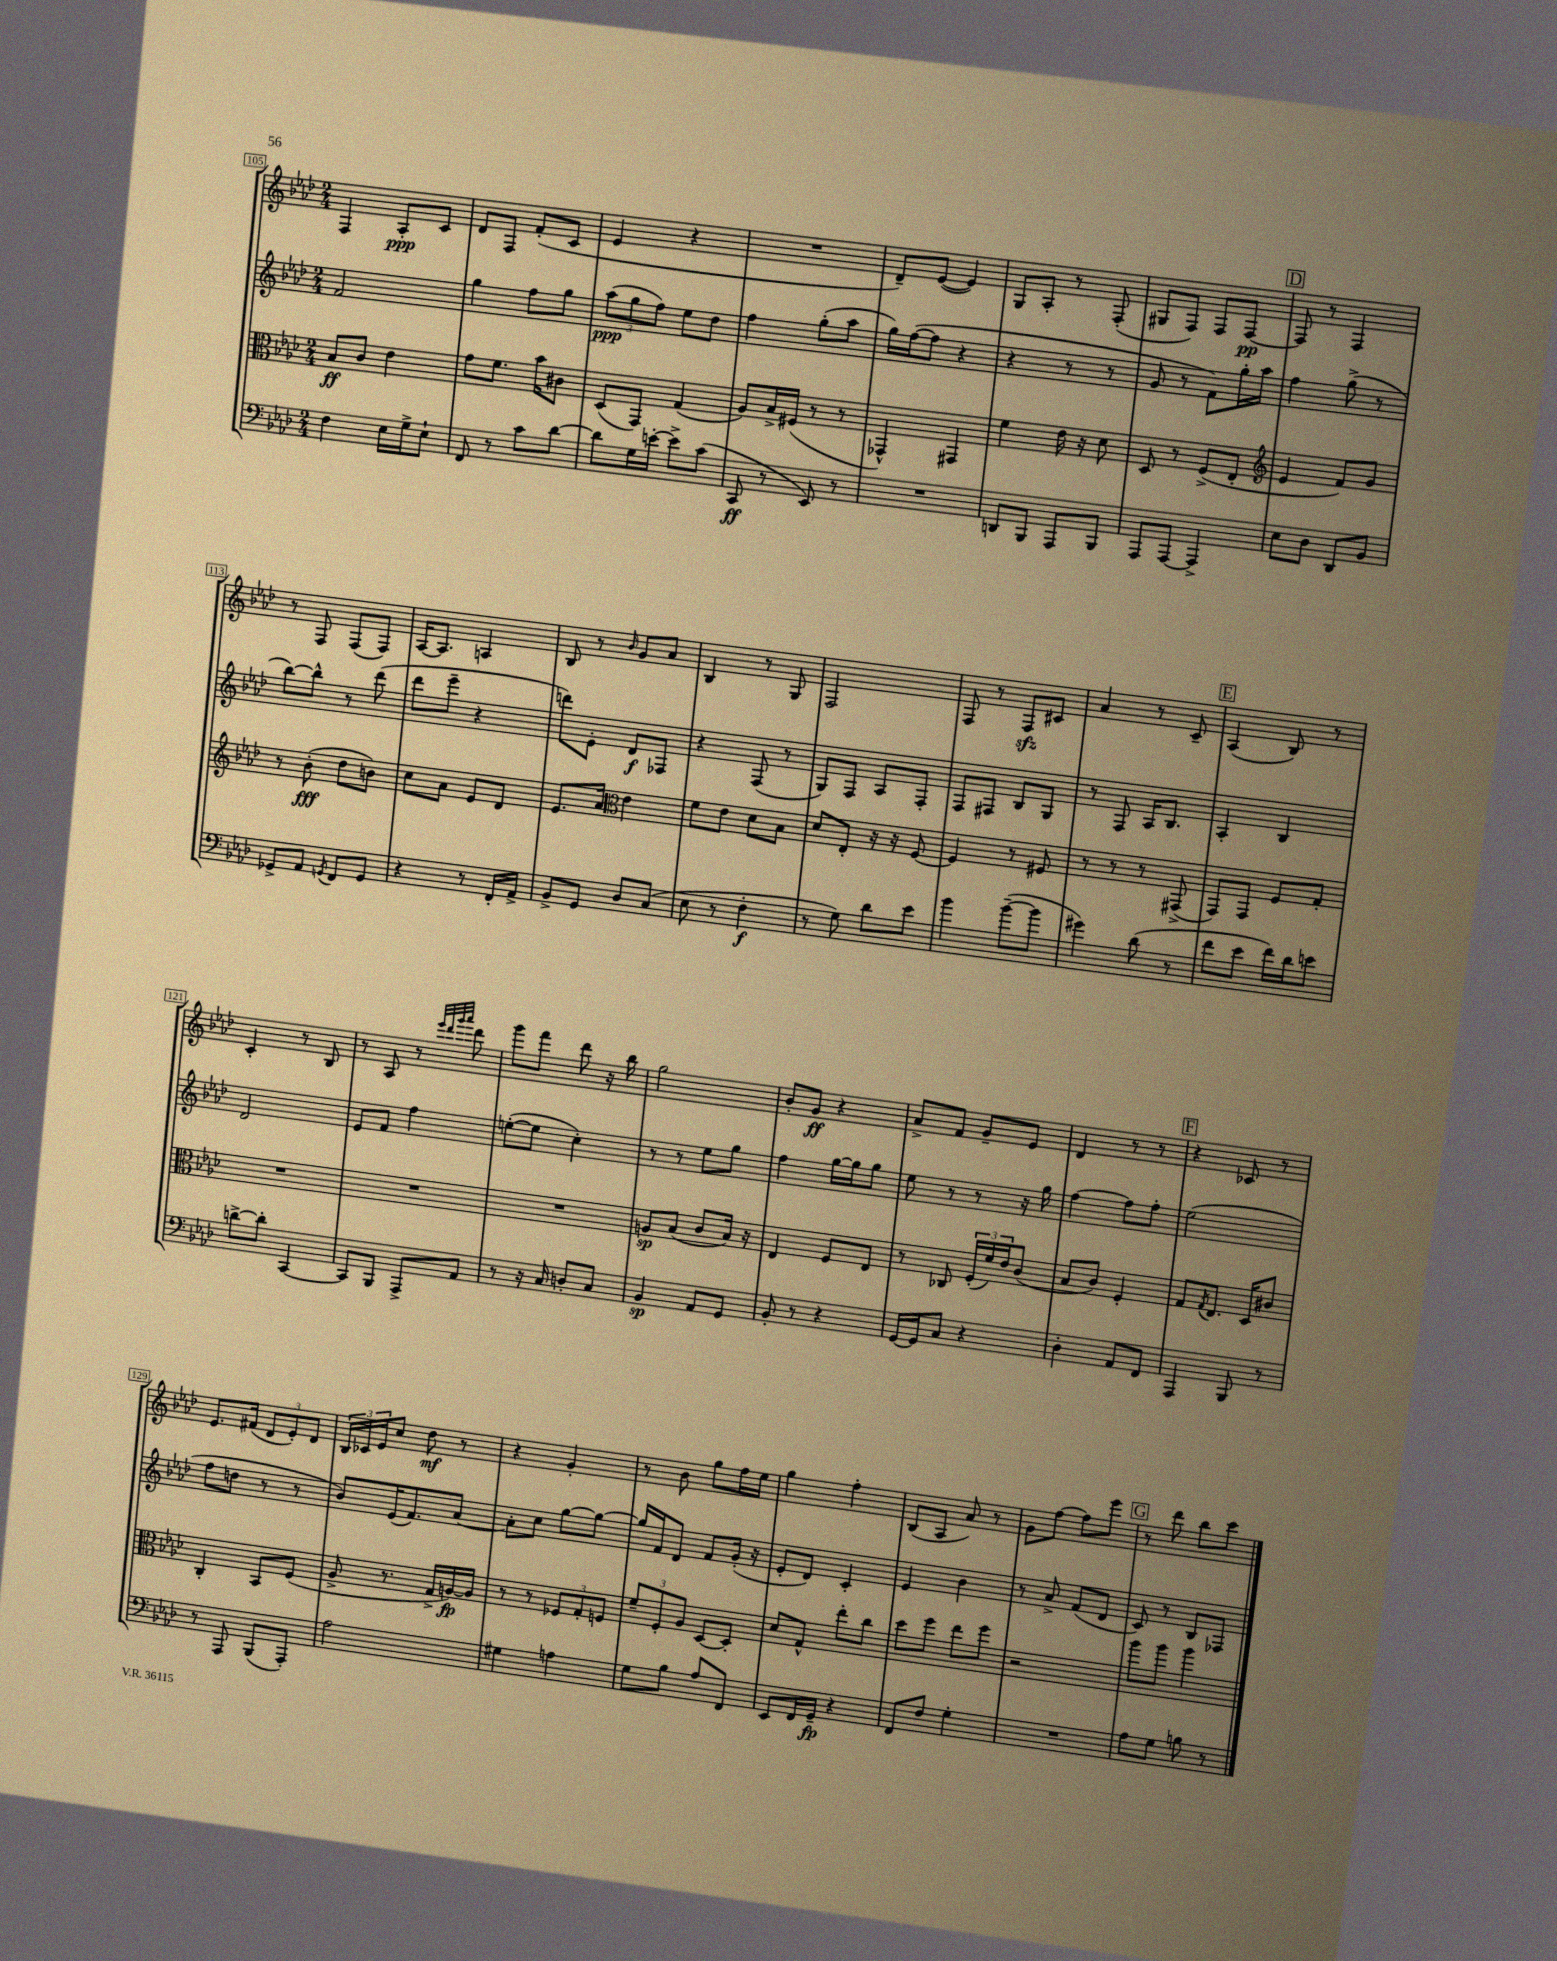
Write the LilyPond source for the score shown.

<<
\new StaffGroup <<
\new Staff = "s0" {
    \clef treble \key aes \major \numericTimeSignature \time 2/4
    f4 aes8-.\ppp c'8 |
    des'8 f8 f'8-.( c'8 |
    ees'4 r4 |
    R2 |
    des'8--) ees'8~( ees'4) |
    g8 aes8-. r8 f8-.( |
    gis8 f8) f8 f8~\pp |
    \mark \markup { \box "D" } f8 r8 f4 |
    r8 f8 f8( f8) |
    aes16~ aes8. a4 |
    bes8 r8 \grace { bes'16 } g'8 aes'8 |
    bes4 r8 g8 |
    f2 |
    f8 r8 f8\sfz cis'8 |
    aes'4 r8 c'8-- |
    \mark \markup { \box "E" } aes4( bes8) r8 |
    c'4-. r8 bes8 |
    r8 aes8 r8 \grace { ees'''32 des'''32 g'''32 aes'''32 } des'''8 |
    g'''8 f'''8 des'''8 r16 bes''16 |
    g''2 |
    bes'8-. g'8\ff r4 |
    aes'8-> f'8 g'8-- ees'8 |
    des'4 r8 r8 |
    \mark \markup { \box "F" } r4 ces'8 r8 |
    ees'8. fis'16( \tuplet 3/2 { des'8 ees'8-.) des'8 } |
    \tuplet 3/2 { bes16 ces'16 ees'16 } c''8 des''8\mf r8 |
    r4 g'4-. |
    r8 bes'8 g''8 f''16 ees''16 |
    g''4 f''4-. |
    bes8( aes8 aes'8) r8 |
    g'8 f''8~ f''8 ees'''8 |
    \mark \markup { \box "G" } r8 des'''8 bes''8 c'''8 \bar "|." |
}
\new Staff = "s1" {
    \clef treble \key aes \major \numericTimeSignature \time 2/4
    f'2 |
    g''4 f''8 g''8 |
    \tuplet 3/2 { aes''8\ppp( g''8 f''8) } ees''8 des''8 |
    f''4 g''8-.( aes''8 |
    g''16) f''16~( f''8 r4 |
    r4 r8 r8 |
    g'8 r8 f'8) g''16-. aes''16 |
    \mark \markup { \box "D" } f''4 g''8->( r8 |
    bes''8~) bes''8-^ r8 des'''8( |
    des'''8 ees'''8-- r4 |
    d'''8) ees'8-. des'8\f fes8 |
    r4 f8( r8 |
    g8) f8 aes8 f8-. |
    f8 fis8 bes8 g8 |
    r8 f8 aes16 bes8. |
    \mark \markup { \box "E" } aes4-. bes4 |
    des'2 |
    ees'8 f'8 f''4 |
    e''8~-.( e''8 c''4-.) |
    r8 r8 ees''8 g''8 |
    f''4 g''16~ g''16 g''8 |
    ees''8 r8 r8 r16 g''16 |
    f''4~ f''8 f''8-. |
    \mark \markup { \box "F" } ees''2( |
    f''8 d''8 r8 r8 |
    bes'8) ees'16( f'8.) aes'8~ |
    aes'8-. c''8 g''8~ g''8~ |
    g''16 f'16 des'8 f'8 g'16-.( r16 |
    ees'8-. des'8) c'4-. |
    ees'4 bes'4 |
    r8 aes'8-> f'8( des'8 |
    \mark \markup { \box "G" } c'8) r8 bes8 fes8 \bar "|." |
}
\new Staff = "s2" {
    \clef alto \key aes \major \numericTimeSignature \time 2/4
    bes8\ff c'8 ees'4 |
    g'8 f'8. bes'16 cis'8 |
    des8( g,8) g4( |
    aes8) bes16-> fis16( r8 r8 |
    ges,4-^) gis,4 |
    f'4 ees'16 r16 des'8 |
    des8 r8 f8->( ees8-. |
    \mark \markup { \box "D" } \clef treble ees'4 f'8) g'8 |
    r8 bes'8-.\fff( des''8 b'8) |
    c''8 aes'8 ees'8 des'8 |
    ees'8. aes'16 \clef alto ees'4 |
    f'8 ees'8 des'8 bes8 |
    des'8 ees8-. r16 r16 f8~ |
    f4 r8 fis8 |
    r8 r8 r8 gis,8->( |
    \mark \markup { \box "E" } g,8) g,8 f8 g8-. |
    R2 |
    R2 |
    R2 |
    a8\sp bes8( c'8 bes16) r16 |
    ees4 f8 ees8 |
    r8 ces8 \tuplet 3/2 { f16-.( f'16) ees'16 } c'8( |
    bes8 c'8) f4-. |
    \mark \markup { \box "F" } g8 \acciaccatura { g8 } ees8. des16 cis'8 |
    c4-. bes,8 f8( |
    aes8-> r8. g16-> a16~\fp) a16 |
    r8 r8 \tuplet 3/2 { fes8 g8-. f8 } |
    \tuplet 3/2 { f'8-- f8-. aes8 } des8~ des8-. |
    des'8 g8-^ ees''8-. c''8 |
    des''8 f''8 ees''8 f''8 |
    r2 |
    \mark \markup { \box "G" } aes''8 aes''8 aes''4 \bar "|." |
}
\new Staff = "s3" {
    \clef bass \key aes \major \numericTimeSignature \time 2/4
    f4 ees16 g16-> ees8-! |
    f,8 r8 c'8 des'8~ |
    des'8 g16 e'16~-. e'8-> c'8( |
    c,8\ff r8 ees,8) r8 |
    R2 |
    d,8 bes,,8 aes,,8 bes,,8 |
    aes,,8 aes,,8~ aes,,4-> |
    \mark \markup { \box "D" } ees8 des8 des,8 bes,8 |
    ges,8-> aes,8 \acciaccatura { g,8 } f,8 g,8 |
    r4 r8 f,16-. aes,16-> |
    bes,8-> g,8 des8 c8( |
    ees8 r8 f4-.\f |
    r8 g8) des'8 ees'8 |
    bes'4 bes'8~--( bes'8 |
    gis'4) des'8( r8 |
    \mark \markup { \box "E" } f'8 ees'8 f'16) des'16 e'8 |
    d'8~-> d'8-. c,4~ |
    c,8 bes,,8 aes,,8-> aes,8 |
    r8 r16 c16 d8-. c8 |
    bes,4\sp aes,8 g,8 |
    bes,8-. r8 r4 |
    g,16~ g,16 c8 r4 |
    des4-. aes,8 f,8 |
    \mark \markup { \box "F" } aes,,4 bes,,8 r8 |
    r8 aes,,8 bes,,8( aes,,8-.) |
    aes2 |
    gis4 a4 |
    g8 bes8 aes8 f,8 |
    ees,8 f,16 g,16--\fp r4 |
    f,8 f8 g4-. |
    R2 |
    \mark \markup { \box "G" } aes8 g8 b8 r8 \bar "|." |
}
>>
>>
\layout { \context { \Score currentBarNumber = #105 \override BarNumber.stencil = #(make-stencil-boxer 0.1 0.3 ly:text-interface::print) } }
